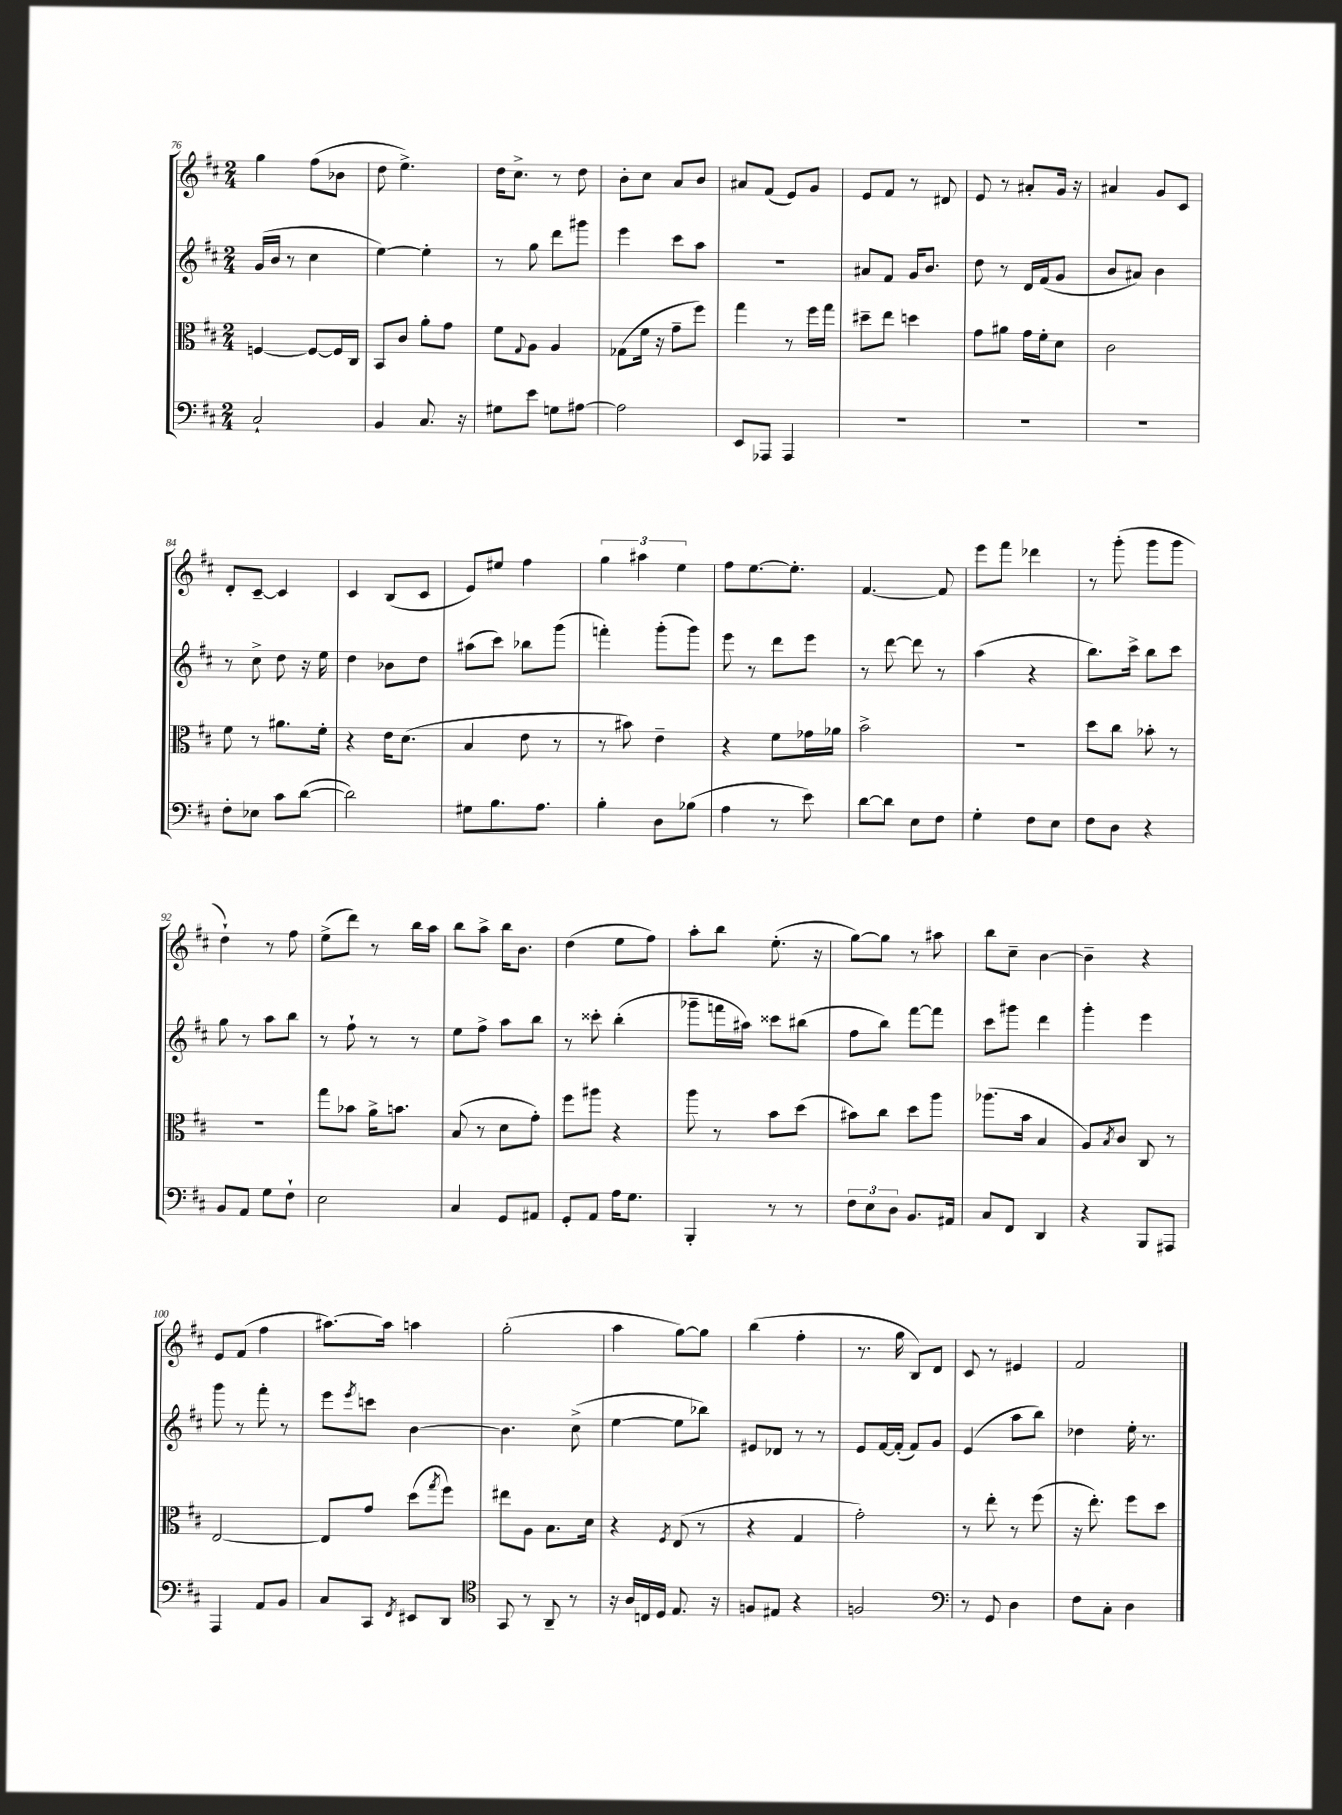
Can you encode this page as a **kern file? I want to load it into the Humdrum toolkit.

**kern	**kern	**kern	**kern
*part4	*part3	*part2	*part1
*staff4	*staff3	*staff2	*staff1
*clefF4	*clefC3	*clefG2	*clefG2
*k[f#c#]	*k[f#c#]	*k[f#c#]	*k[f#c#]
*M2/4	*M2/4	*M2/4	*M2/4
=76	=76	=76	=76
2C#`/	[4Fn/	(16g/LL	4gg\
.	.	16b/JJ	.
.	.	8r	.
.	8F/L_	4cc#\	(8ff#\L
.	16F/L]	.	8b-X\J
.	16C#/JJ	.	.
=77	=77	=77	=77
4BB/	8BB/L	[4ee\)	8dd\
.	8c#/J	.	4.ee^\)
8.C#/	8a'\L	4ee'\]	.
.	8g\J	.	.
16r	.	.	.
=78	=78	=78	=78
8G#X\L	8f#\L	8r	16dd\KL
.	.	.	8.cc#^\J
.	8qqG/	.	.
8e\J	8A\J	8gg\	.
8Gn\L	4A/	8ddd\L	8r
[8A#X\J	.	8ggg#X\J	8dd\
=79	=79	=79	=79
2A#\]	(8G-X\L	4eee\	8b'\L
.	16f#\Jk	.	8cc#\J
.	16r	.	.
.	8g~\L	8ccc#\L	8a/L
.	8ff#\J)	8aa\J	8b/J
=80	=80	=80	=80
8EE/L	4gg\	2r	8a#X/L
8AAA-X/J	.	.	(8f#/J
4AAA-/	8r	.	8e/L)
.	16ff#\LL	.	8g/J
.	16gg\JJ	.	.
=81	=81	=81	=81
2r	8dd#X~\L	8a#X/L	8e/L
.	8ee\J	8f#/J	8f#/J
.	4ddn\	16g/KL	8r
.	.	8.b/J	.
.	.	.	8d#X/
=82	=82	=82	=82
2r	8g\L	8dd\	8e/
.	8a#X\J	8r	8r
.	16g\LL	16d/LL	8a#X'/L
.	16f#'\J	(16f#/J	.
.	8d\J	8g/J	16g/Jk
.	.	.	16r
=83	=83	=83	=83
2r	2c#\	8b/L	4a#X/
.	.	8a#X/J)	.
.	.	4b\	8g/L
.	.	.	8c#/J
!!LO:LB:g=z
=84	=84	=84	=84
8F#'\L	8f#\	8r	8d'/L
8E-X\J	8r	8cc#^\	[8c#~/J
8c#\L	8.a#X\L	8dd\	4c#/]
([8d\J	.	16r	.
.	16f#'\Jk	16ee\	.
=85	=85	=85	=85
2d\])	4r	4dd\	4c#/
.	16e\KL	8b-X\L	(8B/L
.	(8.d\J	.	.
.	.	8dd\J	8c#/J
=86	=86	=86	=86
8G#X\L	4B/	(8aa#X\L	8e/L)
8.B\	.	8ccc#\J)	8ee#X/J
.	8e\	8bb-X\L	4ff#\
8.A\J	.	.	.
.	8r	(8ggg\J	.
=87	=87	=87	=87
4B'\	8r	4fffn'\)	6gg\
.	8b#X\)	.	.
.	.	.	6aa#X\
8D\L	4e~\	(8ggg'\L	.
.	.	.	6ee\
(8B-X\J	.	8ggg\J)	.
=88	=88	=88	=88
4A\	4r	8eee\	8ff#\L
.	.	8r	[8.ee\
8r	8f#\L	8ddd\L	.
.	.	.	8.ee'\J]
8e\)	16g-X\L	8eee\J	.
.	16a-X\JJ	.	.
=89	=89	=89	=89
[8d\L	2b^\	8r	[4.f#/
8d\J]	.	[8ddd\	.
8E\L	.	8ddd\]	.
8F#\J	.	8r	8f#/]
=90	=90	=90	=90
4G'\	2r	(4aa\	8eee\L
.	.	.	8fff#\J
8F#\L	.	4r	4ddd-X\
8E\J	.	.	.
=91	=91	=91	=91
8F#\L	8dd\L	8.bb\L)	8r
8D\J	8cc#\J	.	(8ggg'\
.	.	16ccc#^\Jk	.
4r	8b-X'\	8bb\L	8ggg\L
.	8r	8ccc#\J	8ggg\J
!!LO:LB:g=z
=92	=92	=92	=92
8BB/L	2r	8gg\	4dd`\)
8AA/J	.	8r	.
8G\L	.	8aa\L	8r
8F#`\J	.	8bb\J	8ff#\
=93	=93	=93	=93
2E\	8gg\L	8r	(8ee^\L
.	8b-X\J	8ff#`\	8ddd\J)
.	16a^\KL	8r	8r
.	8.bn\J	.	.
.	.	8r	16bb\LL
.	.	.	16aa\JJ
=94	=94	=94	=94
4C#/	(8B/	8ee\L	8bb\L
.	8r	8ff#^\J	8aa^\J
8GG/L	8d\L	8aa\L	16bb\KL
.	.	.	8.b\J
8AA#X/J	8g'\J)	8bb\J	.
=95	=95	=95	=95
8GG'/L	8ff#\L	8r	(4dd\
8AA/J	8aa#X\J	8ccc##X'\	.
16A\KL	4r	(4bb'\	8ee\L
8.G\J	.	.	.
.	.	.	8ff#\J)
=96	=96	=96	=96
4BBB'/	8aa\	8ggg-X~\L	8aa'\L
.	8r	16fffn\L	8bb\J
.	.	16aa#X\JJ)	.
8r	8b\L	8ccc##X\L	(8.ee'\
8r	(8dd\J	(8bb#X\J	.
.	.	.	16r
=97	=97	=97	=97
12F#\L	8b#X\L)	8ff#\L	[8gg\L)
12E\	.	.	.
.	8cc#\J	8bb\J)	8gg\J]
12D\J	.	.	.
8.BB/L	8dd\L	[8fff#\L	8r
.	8aa\J	8fff#\J]	8aa#X\
16AA#X/Jk	.	.	.
=98	=98	=98	=98
8C#/L	(8.aa-X\L	8ccc#\L	8bb\L
8FF#/J	.	8ggg#X\J	8cc#~\J
.	16b\Jk	.	.
4DD/	4B/	4ddd\	[4b\
=99	=99	=99	=99
4r	8A/L)	4ggg'\	4b~\]
.	8qB/	.	.
.	8c#/J	.	.
8BBB/L	8C#/	4eee\	4r
8AAA#X/J	8r	.	.
!!LO:LB:g=z
=100	=100	=100	=100
4AAA/	[2E/	8ggg\	8e/L
.	.	8r	(8f#/J
8AA/L	.	8fff#'\	4ff#\
8BB/J	.	8r	.
=101	=101	=101	=101
8C#/L	8E/L]	8eee\L	[8.aa#X\L)
.	.	8qeee/	.
8CC#/J	8g/J	8cccn\J	.
.	.	.	16aa#\Jk]
8qFF#/	.	.	.
8EE#X/L	(8dd\L	[4b\	4aan\
.	8qgg/	.	.
8DD/J	8ff#\J)	.	.
=102	=102	=102	=102
*clefC4	*	*	*
8GG/	8ee#X\L	4.b\]	(2gg'\
8r	8A\J	.	.
8AA~/	8.B\L	.	.
8r	.	(8cc#^\	.
.	16d\Jk	.	.
=103	=103	=103	=103
16r	4r	[4ee\	4aa\
16A/LL	.	.	.
16Cn/	.	.	.
16D/JJ	.	.	.
.	8qF#/	.	.
8.E/	(8E/	8ee\L]	[8gg\L)
.	8r	8bb-X\J)	8gg\J]
16r	.	.	.
=104	=104	=104	=104
8Fn/L	4r	8e#X/L	(4bb\
8E#X/J	.	8d-X/J	.
4r	4G/	8r	4ff#'\
.	.	8r	.
=105	=105	=105	=105
2Fn/	2g'\)	8e/L	8.r
.	.	[16f#/L	.
.	.	(16f#'/JJ]	16gg\
.	.	8f#/L)	8B/L)
.	.	8g/J	8d/J
=106	=106	=106	=106
*clefF4	*	*	*
8r	8r	(4e/	8c#/
8GG/	8ee'\	.	8r
4D\	8r	8aa\L	4e#X/
.	(8ff#\	8bb\J)	.
=107	=107	=107	=107
8F#\L	16r	4dd-X\	2f#/
.	8.ee'\)	.	.
8C#'\J	.	.	.
4D\	8ff#\L	16ee'\	.
.	.	8.r	.
.	8dd\J	.	.
==	==	==	==
*-	*-	*-	*-
